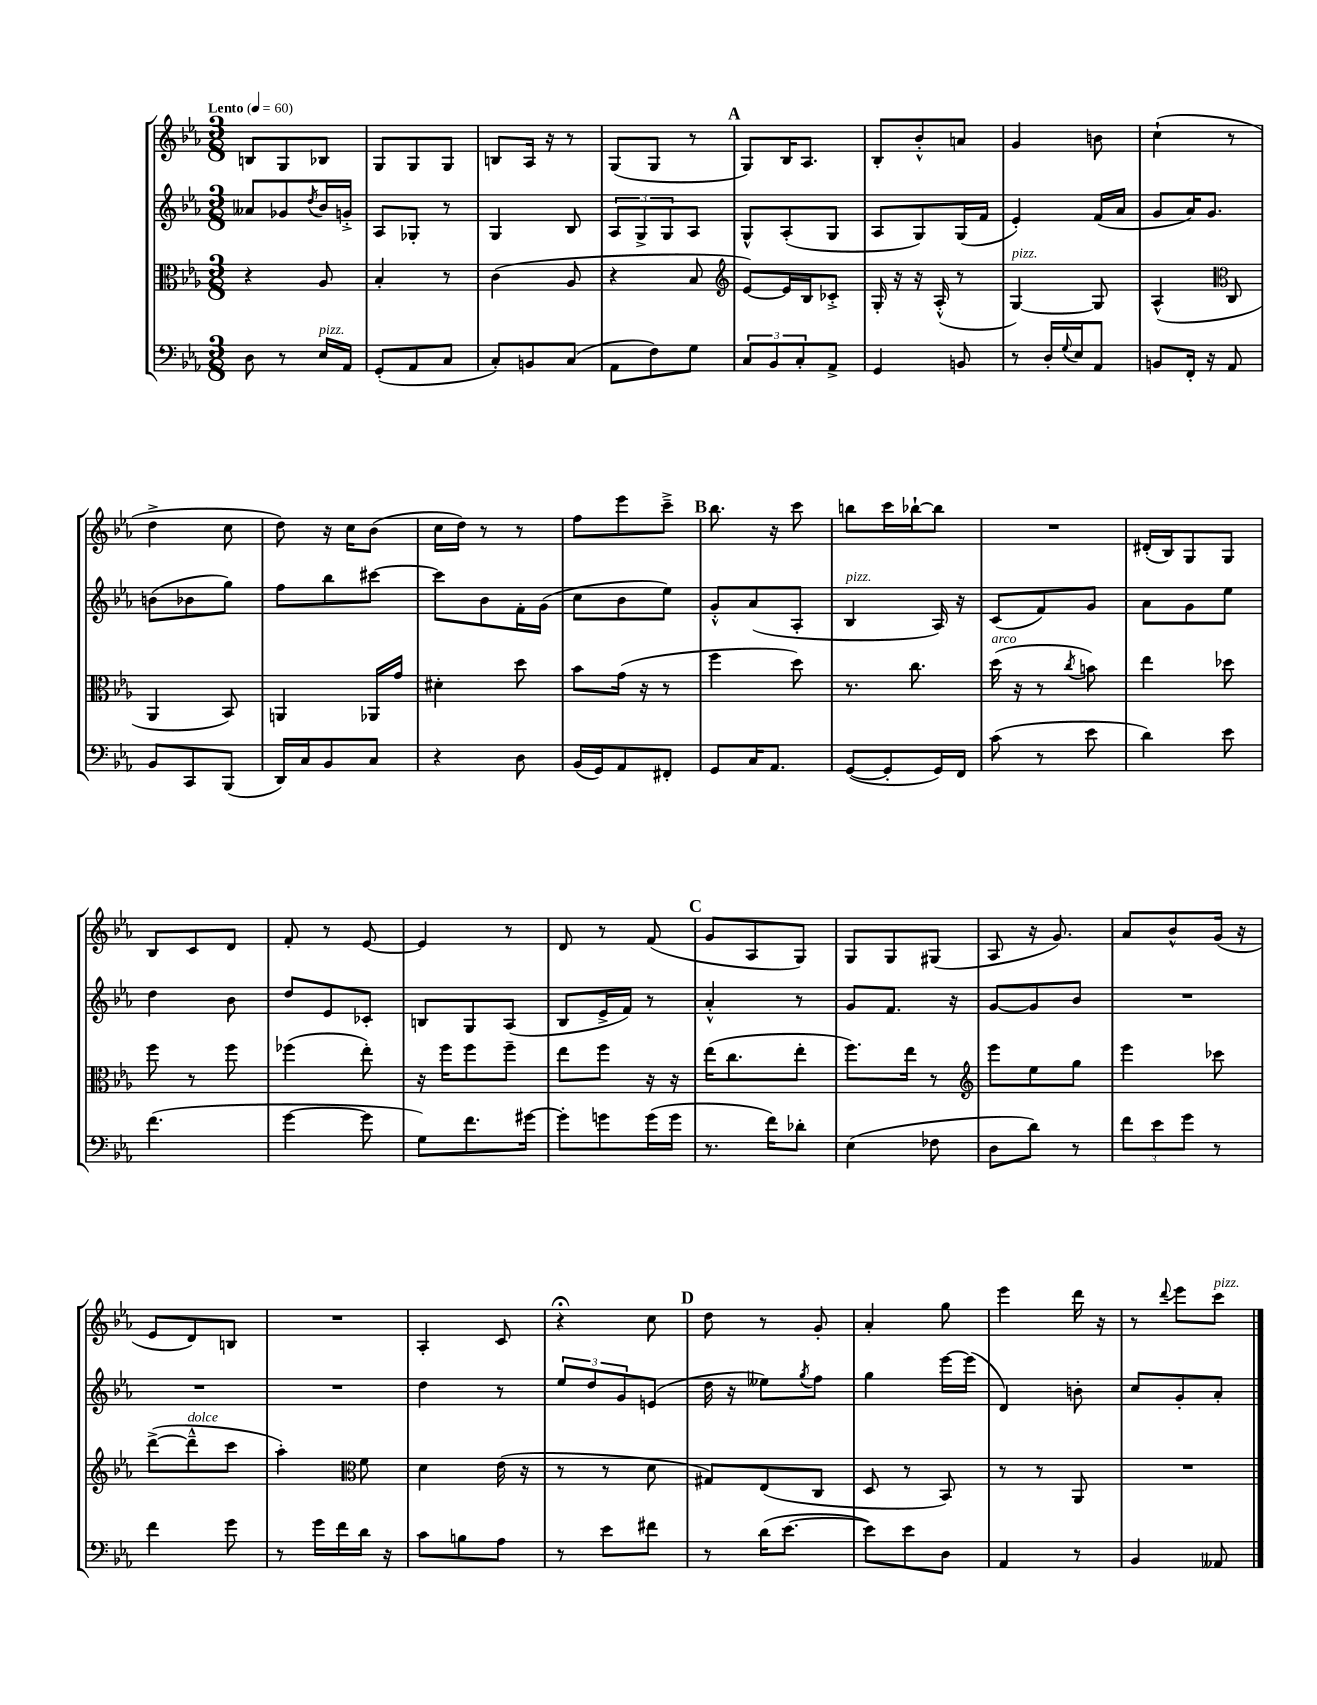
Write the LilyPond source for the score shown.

<<
\new StaffGroup <<
\new Staff = "s0" {
    \clef treble \key ees \major \numericTimeSignature \time 3/8 \tempo "Lento" 4 = 60
    b8 g8 bes8 |
    g8 g8 g8 |
    b8 aes16 r16 r8 |
    g8( g8 r8 |
    \mark \markup { \bold "A" } g8) bes16 aes8. |
    bes8-. bes'8-.-^ a'8 |
    g'4 b'8 |
    c''4-!( r8 |
    d''4-> c''8 |
    d''8) r16 c''16 bes'8( |
    c''16 d''16) r8 r8 |
    f''8 ees'''8 c'''8---> |
    \mark \markup { \bold "B" } bes''8. r16 c'''8 |
    b''8 c'''16 bes''16~-! bes''8 |
    R4. |
    dis'16-.( bes16) g8 g8 |
    bes8 c'8 d'8 |
    f'8-. r8 ees'8~ |
    ees'4 r8 |
    d'8 r8 f'8( |
    \mark \markup { \bold "C" } g'8 aes8 g8) |
    g8 g8 gis8( |
    aes8 r16 g'8.) |
    aes'8 bes'8-^ g'16( r16 |
    ees'8 d'8) b8 |
    R4. |
    aes4-. c'8 |
    r4\fermata c''8 |
    \mark \markup { \bold "D" } d''8 r8 g'8-. |
    aes'4-. g''8 |
    ees'''4 d'''16 r16 |
    r8 \appoggiatura { d'''8 } ees'''8 c'''8^\markup { \italic "pizz." } \bar "|." |
}
\new Staff = "s1" {
    \clef treble \key ees \major \numericTimeSignature \time 3/8
    aeses'8 ges'8 \acciaccatura { d''8 } bes'16 g'16-.-> |
    aes8 ges8-. r8 |
    g4 bes8 |
    \tuplet 3/2 { aes8 g8-> g8 } aes8 |
    \mark \markup { \bold "A" } g8-^ aes8-.( g8 |
    aes8 g8) g16( f'16 |
    ees'4-.) f'16( aes'16 |
    g'8 aes'16) g'8. |
    b'8( bes'8 g''8) |
    f''8 bes''8 cis'''8~ |
    cis'''8 bes'8 f'16-. g'16( |
    c''8 bes'8 ees''8) |
    \mark \markup { \bold "B" } g'8-.-^ aes'8( aes8-. |
    bes4^\markup { \italic "pizz." } aes16) r16 |
    c'8( f'8) g'8 |
    aes'8 g'8 ees''8 |
    d''4 bes'8 |
    d''8 ees'8 ces'8-. |
    b8 g8 aes8( |
    bes8 ees'16-> f'16) r8 |
    \mark \markup { \bold "C" } aes'4-.-^ r8 |
    g'8 f'8. r16 |
    g'8~ g'8 bes'8 |
    R4. |
    R4. |
    R4. |
    d''4 r8 |
    \tuplet 3/2 { ees''8 d''8 g'8 } e'8( |
    \mark \markup { \bold "D" } d''16 r16 eeses''8) \acciaccatura { g''8 } f''8 |
    g''4 ees'''16~ ees'''16( |
    d'4) b'8-. |
    c''8 g'8-. aes'8-. \bar "|." |
}
\new Staff = "s2" {
    \clef alto \key ees \major \numericTimeSignature \time 3/8
    r4 aes8 |
    bes4-. r8 |
    c'4( aes8 |
    r4 bes8 |
    \mark \markup { \bold "A" } \clef treble ees'8~) ees'16 bes16 ces'8-.-> |
    g16-. r16 r16 aes16-.-^( r8 |
    g4~^\markup { \italic "pizz." }) g8 |
    aes4-^( \clef alto c8 |
    aes,4 bes,8) |
    a,4 aes,16 g'16 |
    dis'4-. d''8 |
    bes'8 g'16( r16 r8 |
    \mark \markup { \bold "B" } f''4 d''8) |
    r8. c''8. |
    d''16^\markup { \italic "arco" }( r16 r8 \acciaccatura { c''8 } b'8) |
    ees''4 des''8 |
    f''8 r8 f''8 |
    fes''4( ees''8-.) |
    r16 f''16 f''8 f''8-- |
    ees''8 f''8 r16 r16 |
    \mark \markup { \bold "C" } ees''16( c''8. ees''8-. |
    f''8.) ees''16 r8 |
    \clef treble ees'''8 ees''8 g''8 |
    ees'''4 ces'''8 |
    d'''8~->( d'''8---^^\markup { \italic "dolce" } c'''8 |
    aes''4-.) \clef alto f'8 |
    d'4 ees'16( r16 |
    r8 r8 d'8 |
    \mark \markup { \bold "D" } gis8) ees8( c8 |
    d8 r8 bes,8) |
    r8 r8 aes,8 |
    R4. \bar "|." |
}
\new Staff = "s3" {
    \clef bass \key ees \major \numericTimeSignature \time 3/8
    d8 r8 ees16^\markup { \italic "pizz." } aes,16 |
    g,8-.( aes,8 c8 |
    c8-.) b,8 c8( |
    aes,8 f8) g8 |
    \mark \markup { \bold "A" } \tuplet 3/2 { c8 bes,8 c8-. } aes,8-> |
    g,4 b,8 |
    r8 d16-. \appoggiatura { g8 } ees16 aes,8 |
    b,8 f,16-. r16 aes,8 |
    bes,8 c,8 bes,,8( |
    d,16) c16 bes,8 c8 |
    r4 d8 |
    bes,16( g,16) aes,8 fis,8-. |
    \mark \markup { \bold "B" } g,8 c16 aes,8. |
    g,8~( g,8-. g,16) f,16 |
    c'8( r8 ees'8 |
    d'4) ees'8 |
    f'4.( |
    g'4~ g'8 |
    g8) f'8. gis'16~ |
    gis'8-. g'8 g'16( g'16 |
    \mark \markup { \bold "C" } r8. f'16) des'8-. |
    ees4( fes8 |
    d8 d'8) r8 |
    \tuplet 3/2 { f'8 ees'8 g'8 } r8 |
    f'4 g'8 |
    r8 g'16 f'16 d'16 r16 |
    c'8 b8 aes8 |
    r8 ees'8 fis'8 |
    \mark \markup { \bold "D" } r8 d'16( ees'8.~ |
    ees'8) ees'8 d8 |
    aes,4 r8 |
    bes,4 aeses,8 \bar "|." |
}
>>
>>
\layout { \context { \Score \remove "Bar_number_engraver" } }
